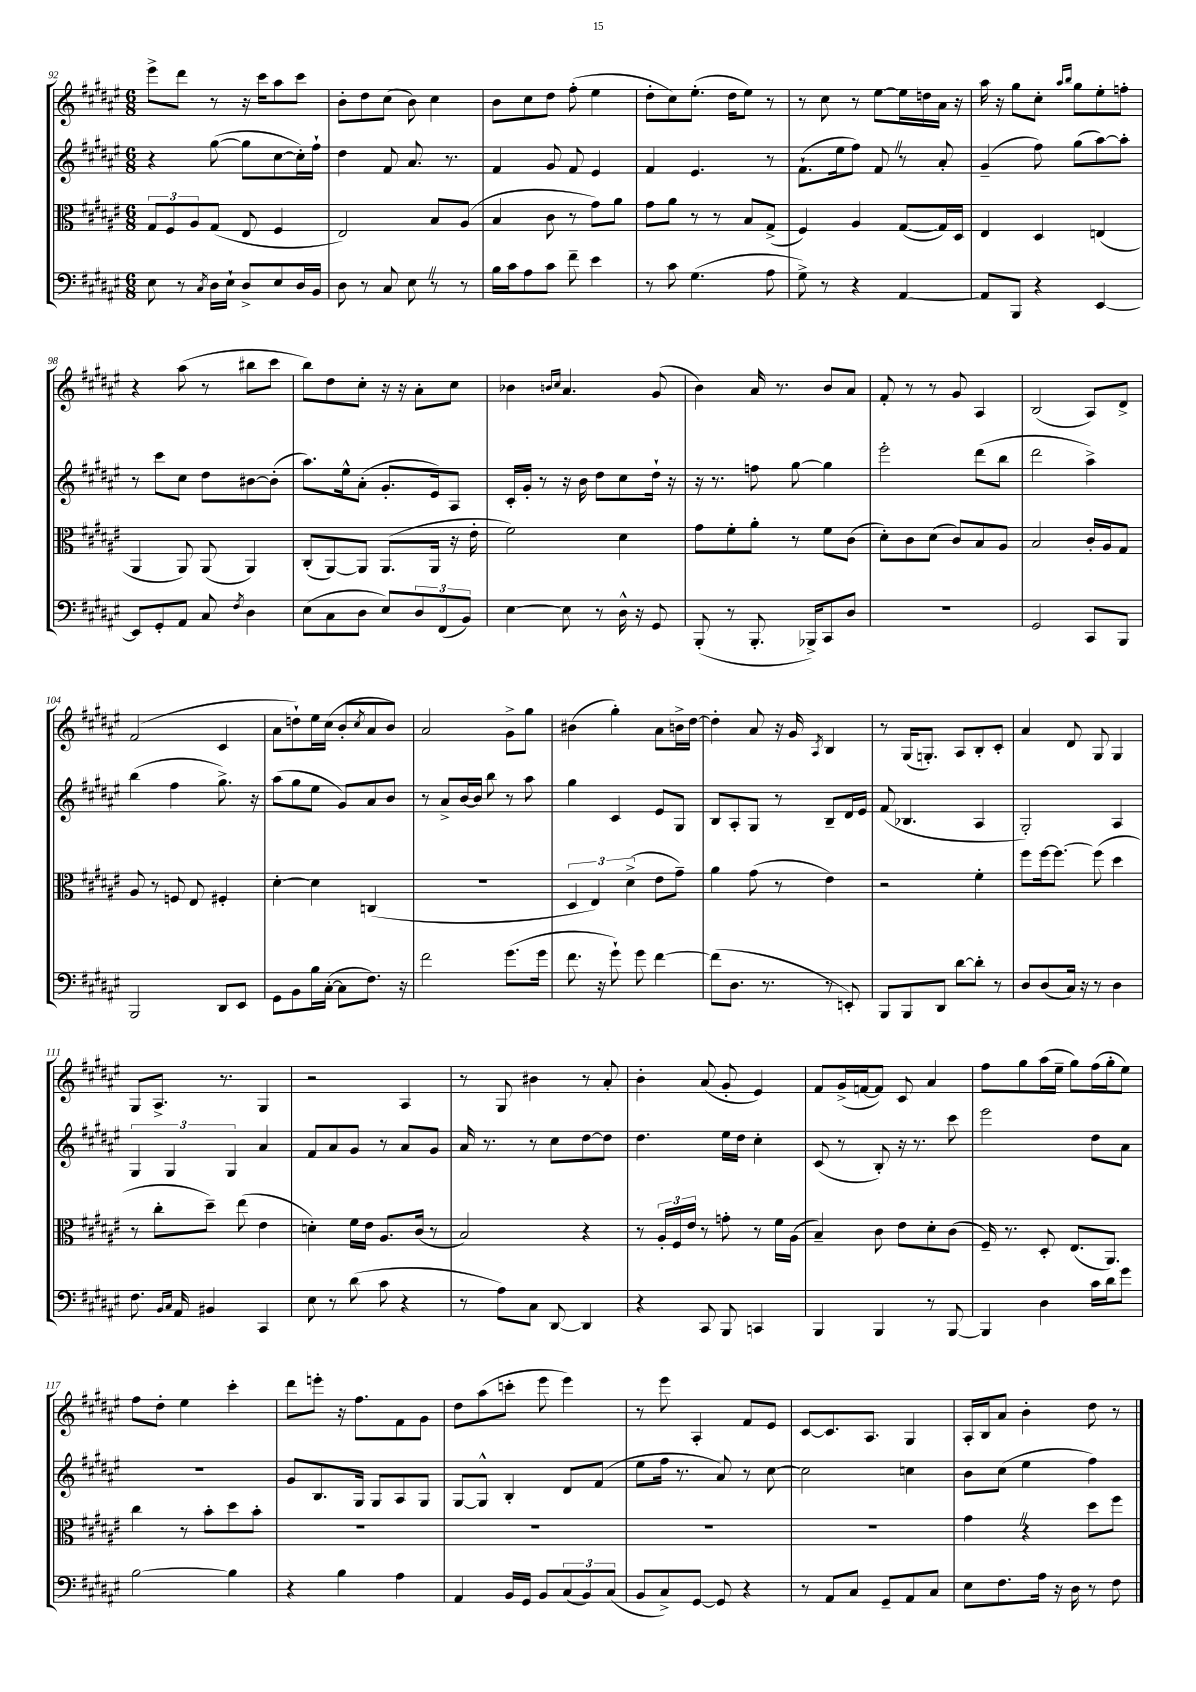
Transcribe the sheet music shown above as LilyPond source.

<<
\new StaffGroup <<
\new Staff = "s0" {
    \clef treble \key fis \major \numericTimeSignature \time 6/8
    eis'''8-> dis'''8 r8 r16 cis'''16 ais''8 cis'''8 |
    b'8-. dis''8 cis''8( b'8) cis''4 |
    b'8 cis''8 dis''8 fis''8-.( eis''4 |
    dis''8-. cis''8) eis''8.-.( dis''16 eis''8) r8 |
    r8 cis''8 r8 eis''8~ eis''16 d''16 ais'16 r16 |
    ais''16 r16 gis''8 cis''8-. \grace { ais''16 b''16 } gis''8 eis''8-. f''8-. |
    r4 ais''8( r8 bis''8 cis'''8 |
    b''8) dis''8 cis''8-. r16 r16 ais'8-. cis''8 |
    bes'4 \grace { b'16 cis''16 } ais'4. gis'8( |
    b'4) ais'16 r8. b'8 ais'8 |
    fis'8-. r8 r8 gis'8 ais4 |
    b2( ais8) dis'8-> |
    fis'2( cis'4 |
    ais'8 d''8-!) eis''16 cis''16( b'8-. \acciaccatura { cis''8 } ais'8 b'8) |
    ais'2 gis'8-> gis''8 |
    bis'4( gis''4-.) ais'8 b'16-> dis''16~ |
    dis''4-. ais'8 r16 gis'16 \acciaccatura { ais8 } b4 |
    r8 gis16( g8.-.) ais8 b8-. cis'8-. |
    ais'4 dis'8 gis8 gis4 |
    gis8 ais8.-> r8. gis4 |
    r2 ais4 |
    r8 gis8 bis'4 r8 ais'8-. |
    b'4-. ais'8( gis'8-. eis'4) |
    fis'8 gis'16->( f'16~ f'8) cis'8 ais'4 |
    fis''8 gis''8 ais''16( eis''16-- gis''8) fis''16( gis''16-. eis''8) |
    fis''8 dis''8-. eis''4 cis'''4-. |
    dis'''8 e'''8-. r16 fis''8. fis'8 gis'8 |
    dis''8 ais''8( c'''8-. eis'''8 eis'''4) |
    r8 eis'''8 ais4-. fis'8 eis'8 |
    cis'8~ cis'8. ais8. gis4 |
    ais16-. b16 ais'8 b'4-. dis''8 r8 \bar "|." |
}
\new Staff = "s1" {
    \clef treble \key fis \major \numericTimeSignature \time 6/8
    r4 gis''8~( gis''8 cis''8~ cis''16-.) fis''16-! |
    dis''4 fis'8 ais'8. r8. |
    fis'4 gis'8 fis'8 eis'4 |
    fis'4 eis'4. r8 |
    fis'8.-!( eis''16 fis''8) fis'8 \once \override BreathingSign.text = \markup { \musicglyph "scripts.caesura.straight" } \breathe r8 ais'8-. |
    gis'4--( fis''8) gis''8( ais''8~) ais''8-. |
    r8 cis'''8 cis''8 dis''8 bis'8~ bis'8-.( |
    ais''8.) eis''16-^ ais'8-.( gis'8.-. eis'16) ais8 |
    cis'16-. gis'16-. r8 r16 b'16 dis''8 cis''8 dis''16-! r16 |
    r16 r8. f''8 gis''8~ gis''4 |
    eis'''2-. dis'''8( b''8 |
    dis'''2 ais''4->) |
    b''4( fis''4 gis''8.->) r16 |
    ais''8( gis''8 eis''8 gis'8) ais'8 b'8 |
    r8 ais'8-> b'16~ b'16 b''8 r8 ais''8 |
    gis''4 cis'4 eis'8 gis8 |
    b8 ais8-. gis8 r8 b8-- dis'16 eis'16 |
    fis'8( bes4. ais4 |
    gis2-.) ais4 |
    \tuplet 3/2 { gis4 gis4 gis4 } ais'4 |
    fis'8 ais'8 gis'8 r8 ais'8 gis'8 |
    ais'16 r8. r8 cis''8 dis''8~ dis''8 |
    dis''4. eis''16 dis''16 cis''4-. |
    cis'8( r8 b8-.) r16 r8. cis'''8 |
    eis'''2 dis''8 ais'8 |
    R2. |
    gis'8 b8. gis16 gis8 ais8 gis8 |
    gis8~ gis8-^ b4-. dis'8 fis'8( |
    eis''8 fis''16 r8. ais'8) r8 cis''8~ |
    cis''2 c''4 |
    b'8 cis''8( eis''4 fis''4) \bar "|." |
}
\new Staff = "s2" {
    \clef alto \key fis \major \numericTimeSignature \time 6/8
    \tuplet 3/2 { gis8 fis8 ais8 } gis8( eis8 fis4 |
    eis2) b8 ais8( |
    b4 cis'8 r8 gis'8) ais'8 |
    gis'8 ais'8 r8 r8 b8 gis8->( |
    fis4) ais4 gis8~( gis16) dis16 |
    eis4 dis4 e4( |
    ais,4 ais,8) ais,8( ais,4) |
    cis8-.( ais,8~) ais,8 ais,8.( ais,16 r16 eis'16-. |
    fis'2) dis'4 |
    gis'8 fis'8-. ais'8-. r8 fis'8 cis'8( |
    dis'8-.) cis'8 dis'8( cis'8) b8 ais8 |
    b2 cis'16-. ais16 gis8 |
    ais8 r8 f8 eis8 fis4-. |
    dis'4~-. dis'4 c4( |
    R2. |
    \tuplet 3/2 { dis4 eis4) dis'4->( } eis'8 gis'8--) |
    ais'4 gis'8( r8 eis'4) |
    r2 fis'4-. |
    fis''8 fis''16~ fis''8.~ fis''8( dis''4 |
    r8 cis''8-. dis''8--) eis''8( eis'4 |
    d'4-.) fis'16 eis'16 ais8. cis'16( r8 |
    b2) r4 |
    r8 \tuplet 3/2 { ais16-. fis16 eis'16 } r8 g'8-. r8 fis'16 ais16( |
    b4--) cis'8 eis'8 dis'8-. cis'8( |
    fis16--) r8. dis8-. eis8.( ais,8.) |
    cis''4 r8 b'8-. dis''8 b'8-. |
    R2. |
    R2. |
    R2. |
    R2. |
    gis'4 \once \override BreathingSign.text = \markup { \musicglyph "scripts.caesura.straight" } \breathe r4 dis''8 fis''8 \bar "|." |
}
\new Staff = "s3" {
    \clef bass \key fis \major \numericTimeSignature \time 6/8
    eis8 r8 \acciaccatura { cis8 } dis16 eis16-! dis8-> eis8 dis16 b,16 |
    dis8 r8 cis8 eis8 \once \override BreathingSign.text = \markup { \musicglyph "scripts.caesura.straight" } \breathe r8 r8 |
    b16 cis'16 ais8 cis'8 fis'8-- eis'4 |
    r8 cis'8 gis4.( ais8 |
    gis8->) r8 r4 ais,4~ |
    ais,8 b,,8 r4 eis,4~ |
    eis,8 gis,8-. ais,8 cis8 \acciaccatura { fis8 } dis4 |
    eis8( cis8 dis8 eis8) \tuplet 3/2 { dis8 fis,8( b,8) } |
    eis4~ eis8 r8 dis16-^ r16 gis,8 |
    b,,8-.( r8 b,,8.-. bes,,16->) cis,8 dis8 |
    R2. |
    gis,2 cis,8 b,,8 |
    b,,2 dis,8 eis,8 |
    gis,8 b,8 b16 cis16~-.( cis8 fis8.) r16 |
    fis'2 gis'8.( gis'16 |
    fis'8. r16 gis'8-!) gis'8 fis'4~ |
    fis'8( dis8. r8. r8 e,8-.) |
    b,,8 b,,8 dis,8 dis'8~ dis'8-. r8 |
    dis8 dis8( cis16) r16 r8 dis4 |
    fis8. \grace { b,16 cis16 } ais,16 bis,4 cis,4 |
    eis8 r8 dis'8( cis'8 r4 |
    r8 ais8) cis8 dis,8~ dis,4 |
    r4 cis,8 b,,8 c,4 |
    b,,4 b,,4 r8 b,,8~ |
    b,,4 dis4 cis'16 dis'16 gis'8 |
    b2~ b4 |
    r4 b4 ais4 |
    ais,4 b,16 gis,16 b,8 \tuplet 3/2 { cis8( b,8) cis8( } |
    b,8 cis8->) gis,8~ gis,8 r4 |
    r8 ais,8 cis8 gis,8-- ais,8 cis8 |
    eis8 fis8. ais16 r16 dis16 r8 fis8 \bar "|." |
}
>>
>>
\layout { \context { \Score currentBarNumber = #92 } }
